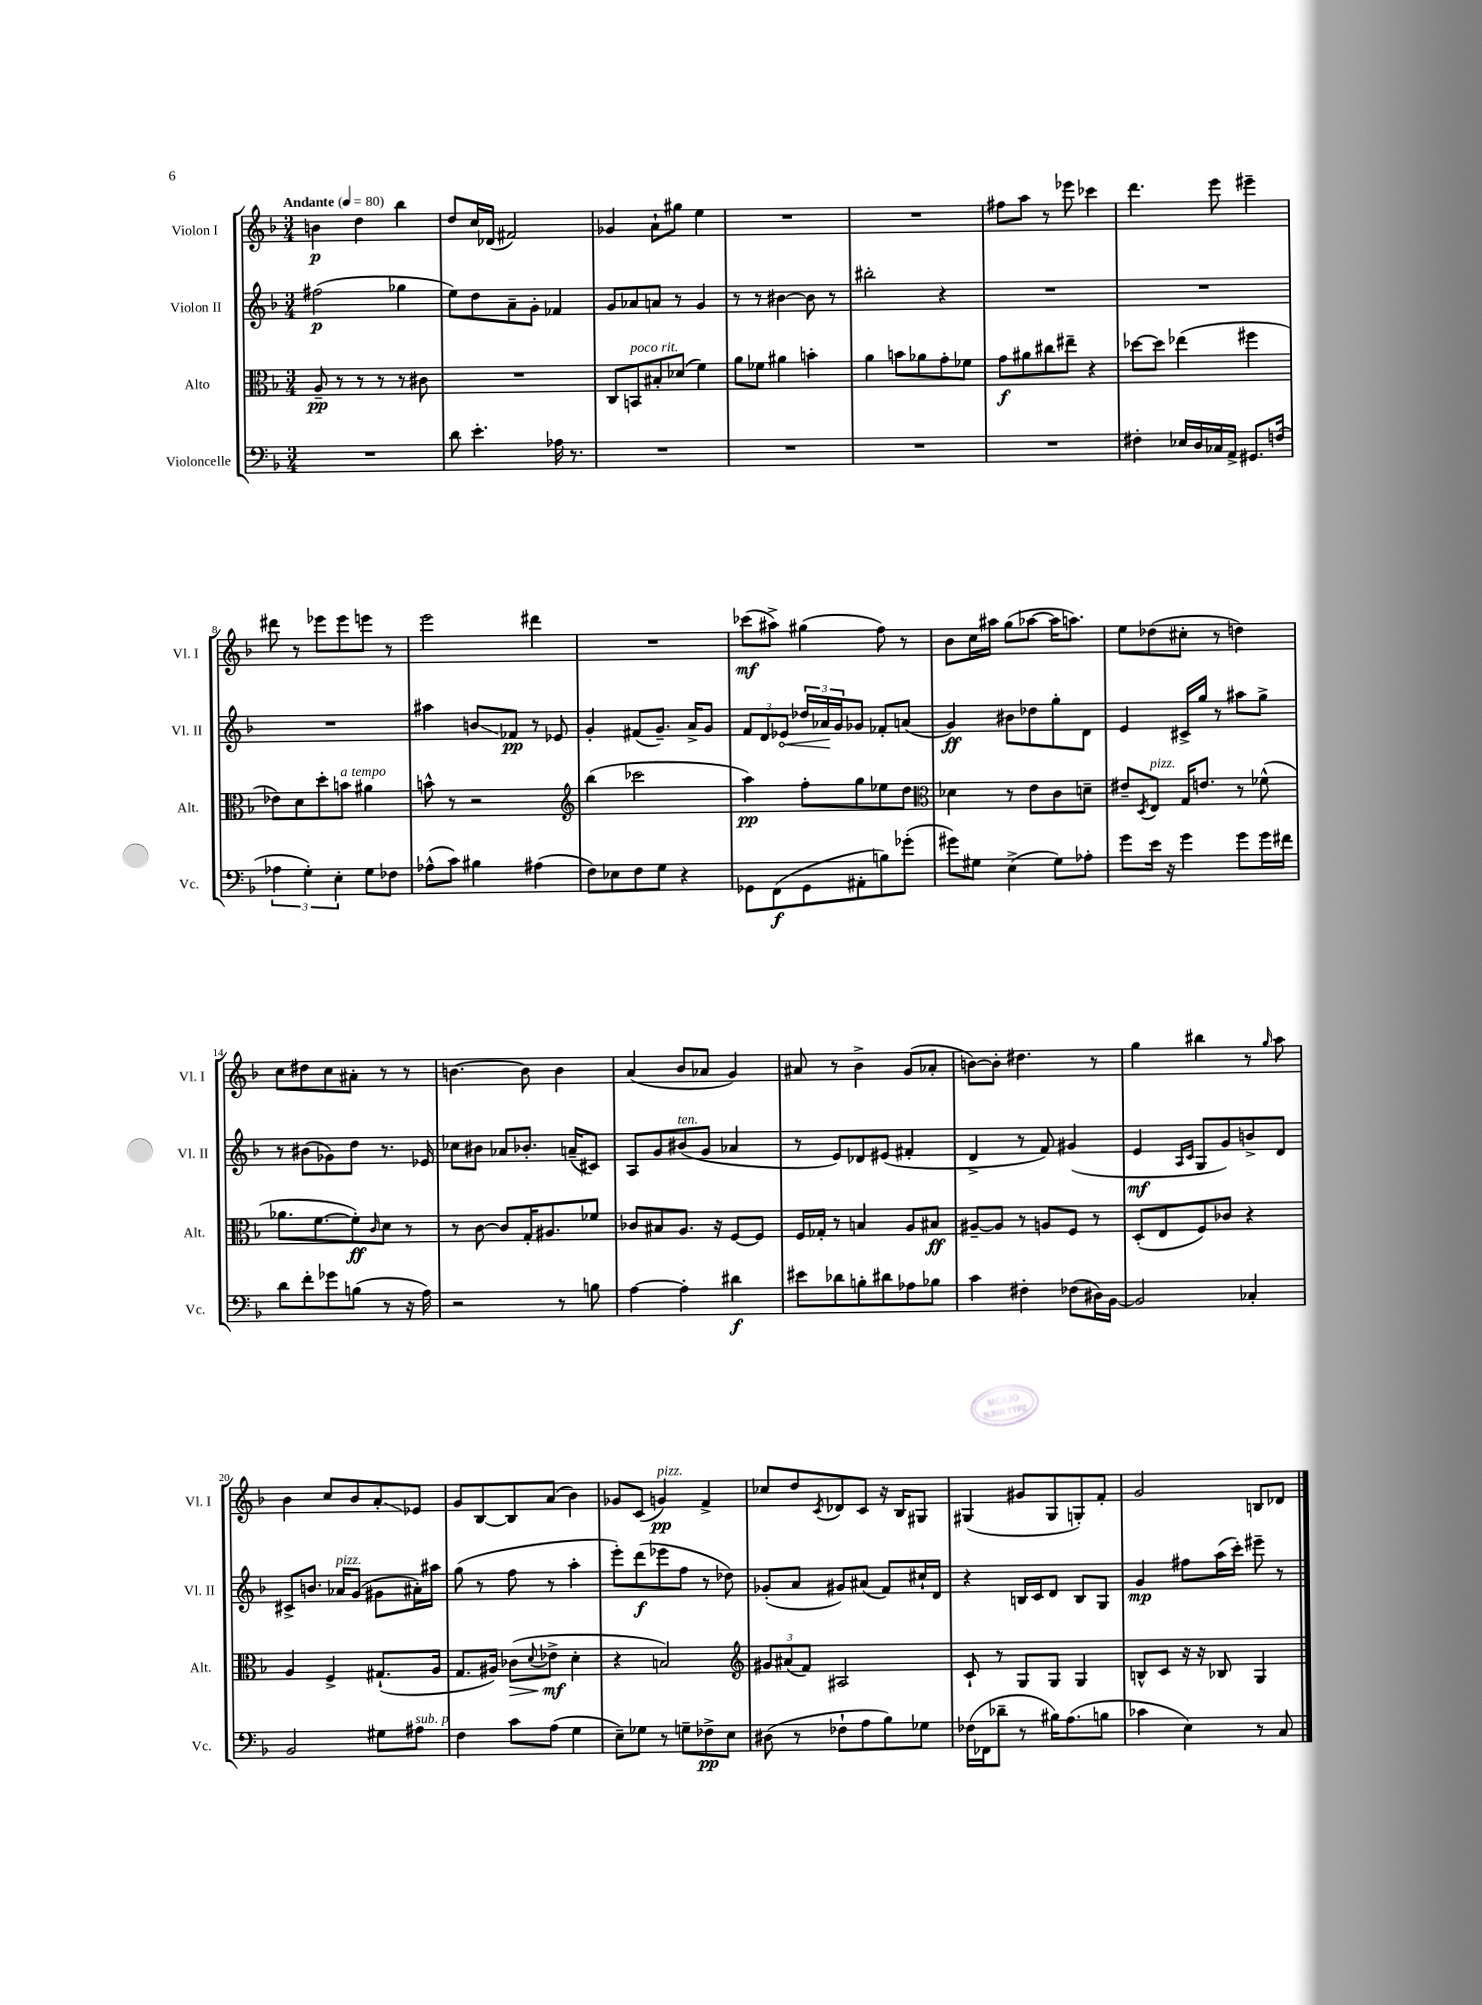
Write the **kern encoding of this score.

**kern	**kern	**kern	**kern
*staff4	*staff3	*staff2	*staff1
*clefF4	*clefC3	*clefG2	*clefG2
*k[b-]	*k[b-]	*k[b-]	*k[b-]
*M3/4	*M3/4	*M3/4	*M3/4
*MM80	*MM80	*MM80	*MM80
2.r	8A~/	(2ff#\	4b\
.	8r	.	.
.	8r	.	4dd\
.	8r	.	.
.	8r	4gg-\	4bb-\
.	8c#\	.	.
=	=	=	=
8d\	2.r	8ee\L)	8dd/L
4.e'\	.	8dd\	16cc/L
.	.	.	(16d-/JJ
.	.	8a~\	2f#/)
.	.	8g'\J	.
16A-\	.	4f-/	.
8.r	.	.	.
=	=	=	=
2.r	8C/L	8g/L	4g-/
.	8BB/	8a-/	.
.	8B#'/	8a/J	8a`\L
.	(8d-/J	8r	8gg#\J
.	4f\)	4g/	4ee\
=	=	=	=
2.r	8a\L	8r	2.r
.	8f-\J	8r	.
.	4a#\	[4b#\	.
.	4b'\	8b#\]	.
.	.	8r	.
=	=	=	=
2.r	4a\	2bb#'\	2.r
.	8b\L	.	.
.	8a-\	.	.
.	8g'\	4r	.
.	8f-\J	.	.
=	=	=	=
2.r	8g\L	2.r	8ff#\L
.	8a#\	.	8aa\J
.	8cc#\	.	8r
.	8ee#~\J	.	8eee-\
.	4r	.	4ccc-\
=	=	=	=
4F#'\	[8dd-\L	2.r	4.ddd\
.	8dd-\]J	.	.
16E-/LL	(4ee-\	.	.
16D/	.	.	.
16C-/	.	.	8eee\
16AA^/JJ	.	.	.
8.GG#/L	4ff#\	.	4eee#~\
(16F/Jk	.	.	.
=	=	=	=
6A-\	8e-\L)	2.r	8ddd#\
.	8d\	.	8r
6G'\)	.	.	.
.	8dd'\	.	8eee-\L
6E'\	.	.	.
.	8b\J	.	8eee-\
8G\L	4a#\	.	8eee\J
8F-\J	.	.	8r
=	=	=	=
(8A-^^\L	8b^^\	4aa#\	2eee\
8c\J)	8r	.	.
4B#\	2r	8b/L	.
.	.	8f-/J	.
(4A#\	.	8r	4ddd#\
.	.	8e-/	.
=	=	=	=
*	*clefG2	*	*
8F\L)	(4bb-\	4g'/	2.r
8E-\	.	.	.
8F\	2ccc-\	(8f#/L	.
8G\J	.	8.g~/J)	.
4r	.	.	.
.	.	16a^/LK	.
.	.	8g/J	.
=	=	=	=
8GG-\L	4aa\)	12f/L	(8ccc-\L
.	.	12d/	.
(8FF\	.	.	8aa#^\J)
.	.	12e-/J	.
8GG-\	8ff'\L	24dd-/LL	(4gg#\
.	.	24a-/	.
.	.	24g/J	.
8AA#'\	8gg\	8g-/J	.
8B\)	8ee-\	8f-'/L	8ff\)
(8g-'\J	8dd\J	(8a/J	8r
=	=	=	=
*	*clefC3	*	*
8g#\L)	4d-\	4g/)	8b-\L
8G#\J	.	.	16cc\L
.	.	.	16aa#\JJ
(4E^\	8r	8b#\L	(8gg\L
.	8e\L	8dd-\	[8aa-\J
8G#\L)	8c\	8gg'\	16aa-\]LK
.	.	.	8.aa\J)
8A-'\J	8d~\J	8d\J	.
=	=	=	=
8g\L	8e#~/L	4e/	8ee\L
.	8qD/	.	.
16e\Jk	8E/J	.	(8dd-\
16r	.	.	.
4g\	16G/LK	16c#^/LL	8cc#'\J
.	8.e/J	16gg/JJ	.
.	.	8r	8r
8g\L	8r	8aa#\L	4dd\)
16g\L	(8f-^^\	8gg^\J	.
16f#\JJ	.	.	.
=	=	=	=
8d\L	8.a-\L	8r	8cc\L
8f'\	.	(8b#\L	8dd#\
.	[8.f\	.	.
8g-\	.	8g-\)	8cc\
(8B\J	8f'\])	8dd\J	8a#'\J
.	16qqc/	.	.
8r	8d\J	8.r	8r
16r	8r	.	8r
16A\)	.	16e-/	.
=	=	=	=
2r	8r	8cc-\L	[4.b\
.	[8c\	8b#\J	.
.	8c/]L	8a-/L	.
.	16G'/K	8.b-'/J	8b\]
.	8.A#/	.	.
8r	.	.	4b\
.	.	(16a~/LK	.
8B\	8f-/J	8c#/J)	.
=	=	=	=
[4A\	8c-/L	8A/L	(4a/
.	8B#/	8g/	.
4A'\]	8.A/J	(8b#/	8b-/L
.	.	8g/J	8a-/J
.	16r	.	.
4d#\	[8F/L	4a-/	4g/)
.	8F/]J	.	.
=	=	=	=
8e#\L	16F/LL	8r	8a#/
.	16G-'/JJ	.	.
8d-\	8r	8e/L)	8r
8B'\	4B/	8d-/	4b-^\
8d#\	.	(8e#/J	.
8A-\	8A/L	4f#'/	(8g/L
8B-\J	8B#/J	.	8a-'/J
=	=	=	=
4c\	[8A#~/L	4d^/	[8b\L)
.	8A#/]J	.	8b'\]J
4F#'\	8r	8r	4.dd#\
.	8A/L	8f/)	.
(8F-\L	8F/J	(4g#/	.
16D#\L)	8r	.	8r
[16BB-\JJ	.	.	.
=	=	=	=
2BB-/]	(8D'/L	4e/	4gg\
.	8E/	.	.
.	.	16qqA/LL	.
.	.	16qqc/JJ	.
.	8F/)	8G/L	4bb#\
.	8c-/J	8g/)	.
4C-'/	4r	8b^/	8r
.	.	.	16qqgg/
.	.	8d/J	8aa\
=	=	=	=
2BB-/	4A/	8c#^/L	4b-\
.	.	8.b/J	.
.	4F^/	.	8cc/L
.	.	16a-/LK	.
.	.	(8g/J	8b-/
8G#\L	(8.G#`/L	8g#\L	8a'/
8A#\J	.	16a#'\L)	8e-/J
.	16A/Jk	16aa#\JJ	.
=	=	=	=
4F\	8.G/L	(8gg\	8g/L
.	.	8r	[8B-/
.	16A#/Jk)	.	.
8c\L	(8c-\L	8ff\	8B-/]
.	8qqd/	.	.
(8A\J	8e-^\J	8r	(8a/J
4G\	4d'\	4aa'\	4b-\)
=	=	=	=
8E~\L)	4r	8eee'\L)	8g-/L
8G-\J	.	(8ddd\	(8c/J
8r	2B/)	8eee-\	4g/)
8G~\L	.	8ff\J	.
8F-^\	.	8r	4f^/
8E\J	.	8dd-\)	.
=	=	=	=
*	*clefG2	*	*
(8D#\	12g#/L	(8g-'/L	8cc-/L
.	(12a#/	.	.
8r	.	8a/J	8dd/
.	12f/J)	.	.
.	.	.	8qc/
8F-`\L	2A#/	8g#/L)	8d-/
8A\	.	(8a#/J	8c/J
8B-\)	.	8f/L)	16r
.	.	.	16B-/LK
8G-\J	.	16cc#`/L	8G#/J
.	.	16d/JJ	.
=	=	=	=
(16F-\LL	8c`/	4r	(4G#/
16FF-\J	.	.	.
8d-~\J	8r	.	.
8r	8G/L	16B/LL	8g#/L
.	.	16c/J	.
16B#\LK)	8G/J	8d/J	8G#/
(8.A\	.	.	.
.	4G/	8B/L	8G'/)
8B\J	.	8G/J	8f'/J
=	=	=	=
4c-\	8B^^/L	4g/	2g/
.	8c/J	.	.
4E\)	16r	8ff#\L	.
.	16r	.	.
.	8B-/	(16aa\L	.
.	.	16ccc'\JJ)	.
8r	4G/	8eee#~\	8B/L
8C/	.	8r	8d-/J
==	==	==	==
*-	*-	*-	*-
